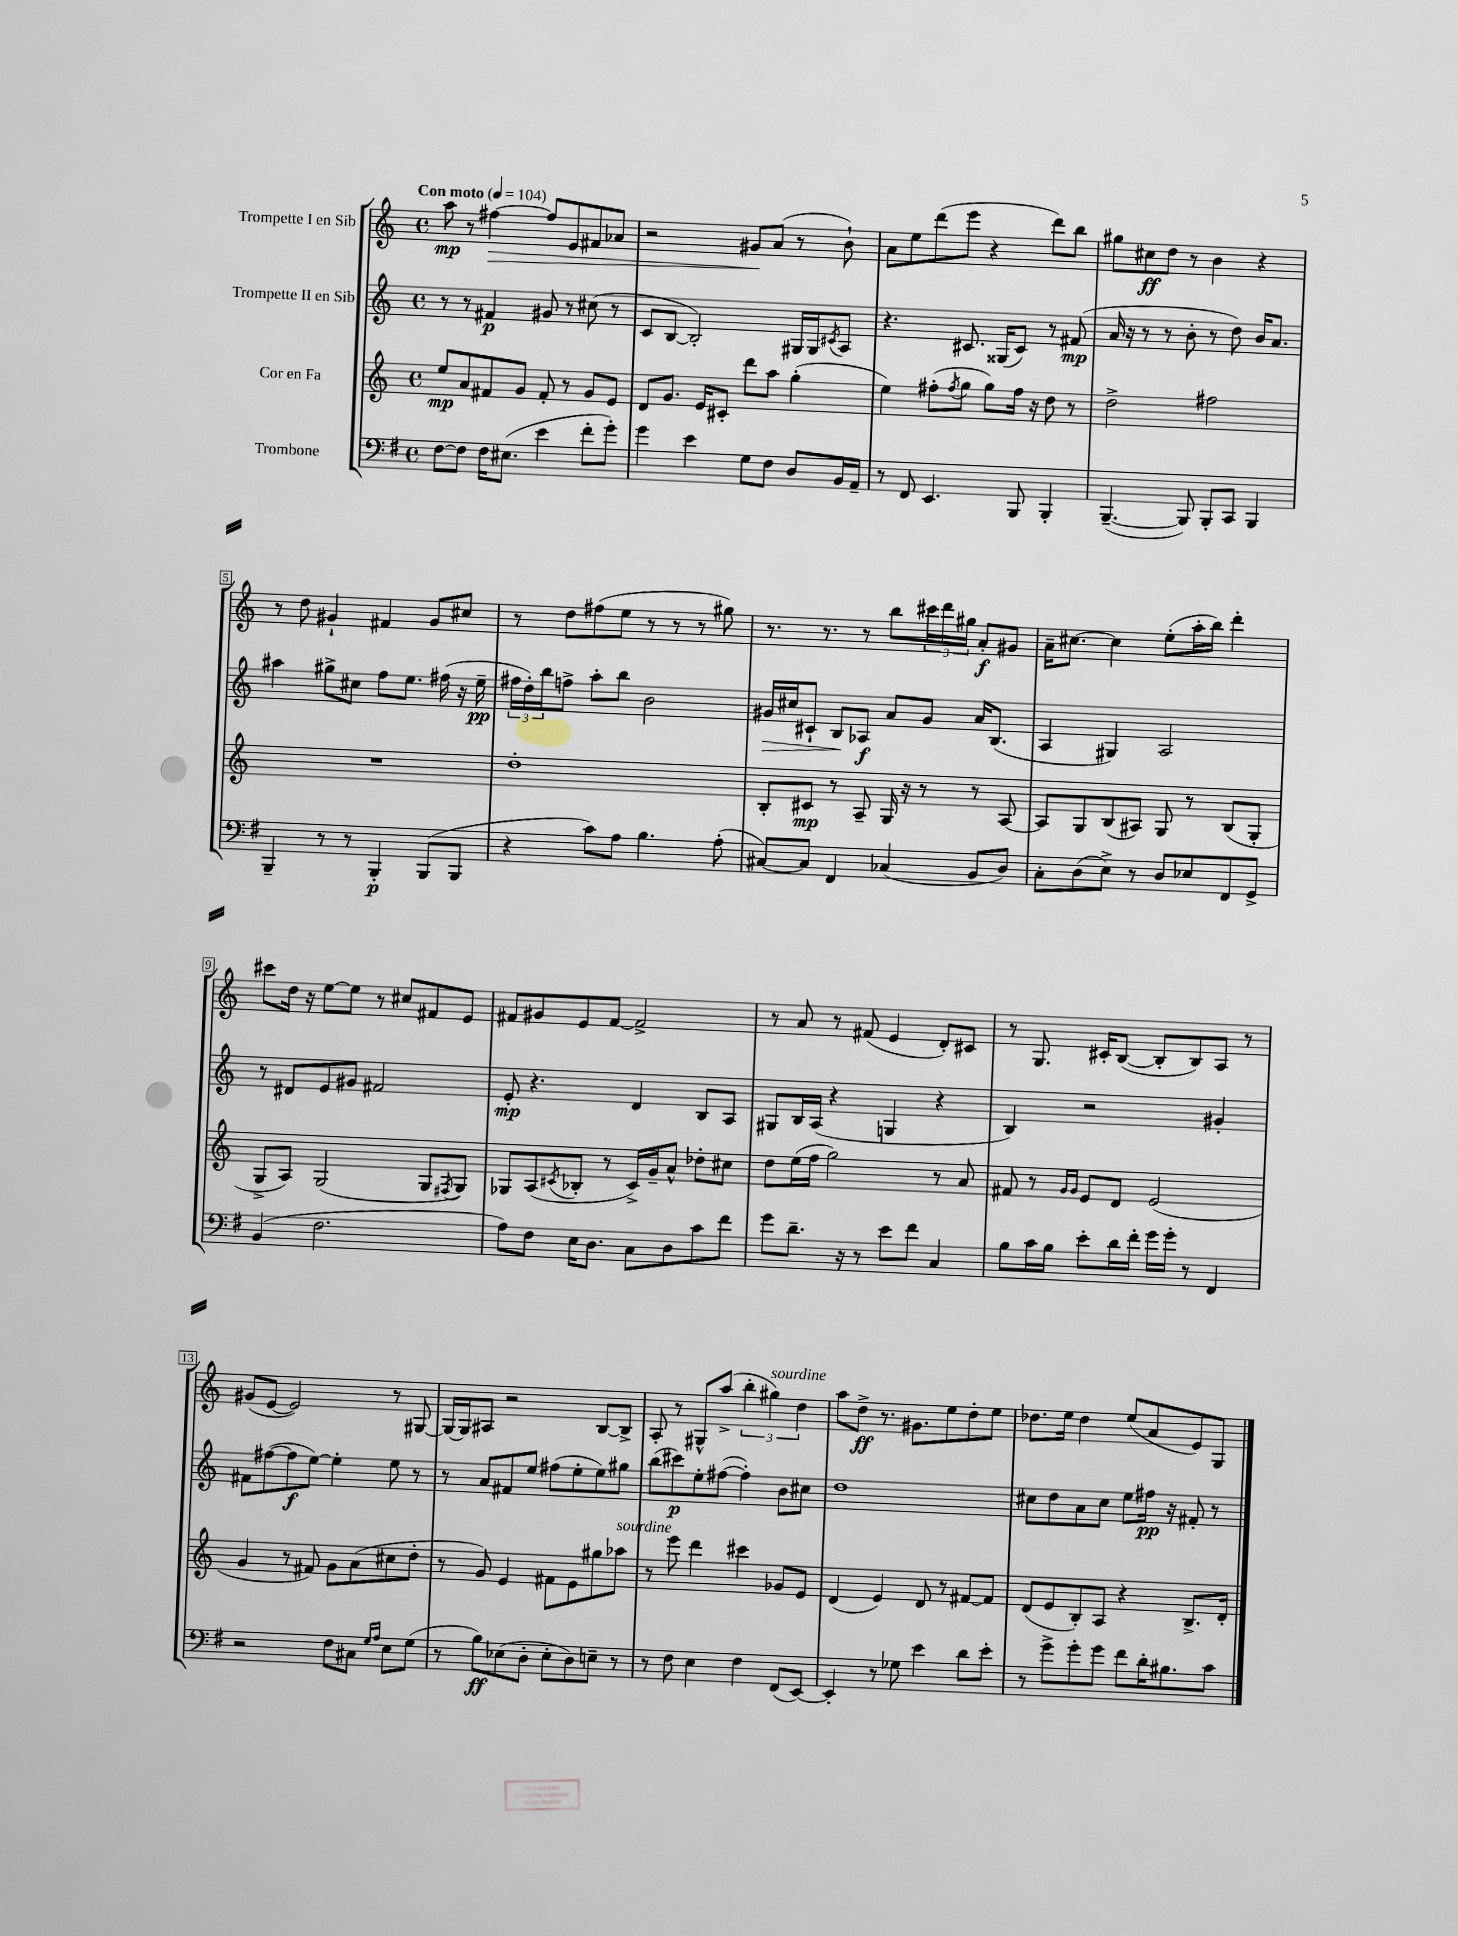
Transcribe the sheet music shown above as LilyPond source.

<<
\new StaffGroup <<
\new Staff = "s0" \with { instrumentName = "Trompette I en Sib" } {
    \clef treble \key c \major \defaultTimeSignature \time 4/4 \tempo "Con moto" 4 = 104
    a''8\mp r8 fis''4~\> fis''8 e'8 fis'8 aes'8 |
    r2 gis'8\! a'8( r8 b'8-!) |
    a'8 e''8 d'''8( e'''8 r4 d'''8) b''8 |
    gis''8 cis''8\ff d''8 r8 b'4 r4 |
    r8 d''8 gis'4-! fis'4 gis'8 cis''8 |
    r8 d''8 fis''8( e''8 r8 r8 r8 gis''8) |
    r8. r8. r8 b''8 \tuplet 3/2 { cis'''16 d'''16 gis''16 } a'8-.\f gis'8 |
    a'16-- cis''8.~ cis''4 e''8-.( a''16-. b''16) d'''4-. |
    cis'''8 d''16 r16 e''8~ e''8 r8 cis''8 fis'8 e'8 |
    fis'8 gis'8 e'8 fis'8~ fis'2-> |
    r8 a'8 r8 fis'8( e'4 d'8-.) cis'8 |
    r8 g8. cis'16-. b8~( b8-. b8) a8 r8 |
    gis'8( e'8~ e'2) r8 gis8~ |
    gis16~ gis16 ais8 r2 b8~ b8-> |
    a8-. r8 gis8-^ a''8->( \tuplet 3/2 { b''4-. gis''4^\markup { \italic "sourdine" }) d''4 } |
    a''8 d''8->\ff r8. gis'8. e''8 d''8-. e''8 |
    des''8. e''16 des''4 e''8( a'8 e'8) g8 \bar "|." |
}
\new Staff = "s1" \with { instrumentName = "Trompette II en Sib" } {
    \clef treble \key c \major \defaultTimeSignature \time 4/4
    r8 r8 fis'4\p gis'8 r8 cis''8( r8 |
    c'8 b8~ b2-.) gis16 gis16 \acciaccatura { cis'8 } a8 |
    r4. cis'8. gisis16( cis'8) r8 fis'8\mp( |
    a'16 r16 r8 r8 b'8-. r8 d''8) b'16 a'8. |
    ais''4 gis''8-> cis''8 f''8 e''8. fis''16( r16 e''16--\pp |
    \tuplet 3/2 { fis''16 d''16-.) b''16 } f''8-> a''8-. b''8 b'2 |
    gis'16\> cis''16 cis'8-! b8\! aes8\f a'8 gis'8 a'16 b8.( |
    a4 gis4) a2 |
    r8 dis'8 e'8 gis'8 fis'2 |
    e'8-.\mp r4. d'4 b8 a8 |
    gis8 b16 a16( r4 g4 r4 |
    b4) r2 gis'4-. |
    fis'8 fis''8~( fis''8\f e''8~) e''4-. e''8 r8 |
    r8 a'8 fis'8 e''8 fis''8( e''8-. e''8) gis''8 |
    b''8( cis'''8\p) e''8-. fis''8~( fis''4-.) b'8 cis''8 |
    d''1 |
    cis''8 d''8 a'8 cis''8 e''8 fis''16\pp r16 fis'8-. r8 \bar "|." |
}
\new Staff = "s2" \with { instrumentName = "Cor en Fa" } {
    \clef treble \key c \major \defaultTimeSignature \time 4/4
    e''8\mp a'8 fis'8 g'8 fis'8-. r8 g'8 e'8 |
    d'8 g'8. e'16 cis'8-. d'''8 a''8 g''4-.( |
    e''4) fis''8-.( \acciaccatura { fis''8 } g''8 g''8) fis''16 r16 d''8 r8 |
    d''2-> fis''2 |
    R1 |
    d''1-. |
    b8-. cis'8\mp r8 a8-- g16 r16 r8 r8 a8~ |
    a8 g8 b8( ais8) g8 r8 b8( g8-. |
    g8-> a8) g2( g8 \acciaccatura { fis8 } g8) |
    ges8 a8( \acciaccatura { cis'8 } bes8-. r8 cis'16->) g'16-- a'8-^ des''8-. cis''8 |
    d''8 e''16( f''16 g''2) r8 a'8 |
    fis'8 r8 \grace { g'16 g'16 } e'8 d'8 e'2( |
    g'4 r8 fis'8) g'8 a'8( cis''8 d''8-. |
    r8 g'8) e'4 fis'8 e'8 gis''8 aes''8^\markup { \italic "sourdine" } |
    r8 e'''8 d'''4 cis'''4 ges'8 e'8 |
    d'4( e'4) d'8 r8 fis'8~ fis'8 |
    d'8( e'8 b8-.) a8 r4 b8.-> d'16-. \bar "|." |
}
\new Staff = "s3" \with { instrumentName = "Trombone" } {
    \clef bass \key g \major \defaultTimeSignature \time 4/4
    fis8~ fis8 fis16 eis8.( e'4 fis'8-. g'8-.) |
    g'4 e'4 g8 fis8 d8 b,16 a,16-- |
    r8 fis,8 e,4. b,,8 b,,4-. |
    b,,4.~--( b,,8) b,,8-. c,8 b,,4 |
    b,,4-- r8 r8 b,,4-.\p b,,8( b,,8 |
    r4 c'8) a8 b4. a8-.( |
    cis8~) cis8 fis,4 ces4( b,8 d8) |
    c8-. d8( e8->) r8 d8 ees8 fis,8 g,8-> |
    b,4( fis2. |
    a8) fis8 e16 d8. c8 d8 c'8 fis'8 |
    g'8 d'8.-- r16 r8 e'8 fis'8 c4 |
    b8 c'16 b16 e'8-. d'16 fis'16-. g'16 g'16-. r8 fis,4 |
    r2 fis8 cis8 \grace { g16 a16 } e8 g8( |
    r8 b8\ff) ees8( d8-. ees8-. d8) e8-- r8 |
    r8 fis8 e4 fis4 fis,8( e,8~) |
    e,4-. r8 ges8 e'4 d'8 e'8-. |
    r8 g'8-> g'8-. g'8 fis'8 d'16-. bis8. c'8 \bar "|." |
}
>>
>>
\layout { \context { \Score \override BarNumber.stencil = #(make-stencil-boxer 0.1 0.3 ly:text-interface::print) } }
